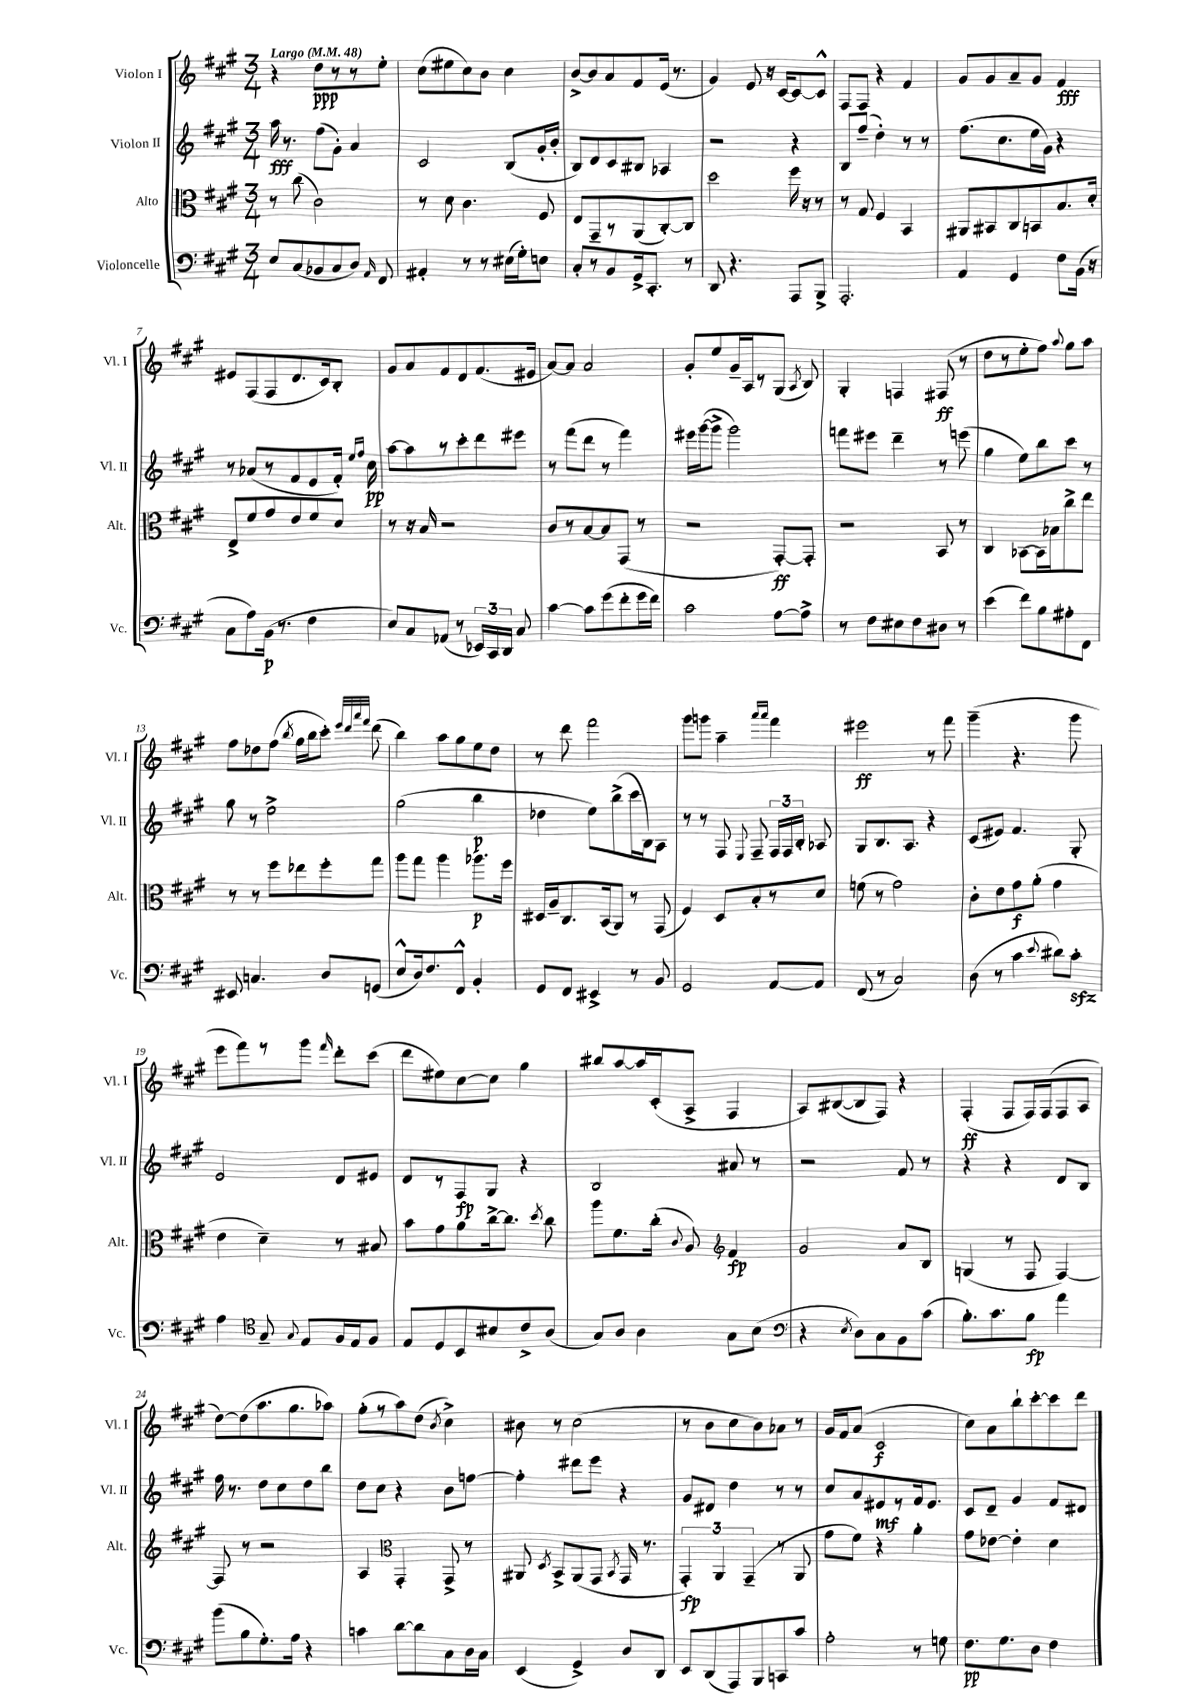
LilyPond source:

<<
\new StaffGroup <<
\new Staff = "s0" \with { instrumentName = "Violon I" shortInstrumentName = "Vl. I" } {
    \clef treble \key a \major \numericTimeSignature \time 3/4 \tempo "Largo" 4 = 48
    \autoBeamOff r4 d''8[\ppp r8 r8 e''8]-. |
    cis''8[( eis''8 cis''8) b'8] cis''4 |
    b'8[~-> b'8 a'8 fis'8 e'16]( r8. |
    gis'4) e'8 r16 cis'16[~ cis'8~ cis'8]-^ |
    fis8[ fis8] r4 fis'4 |
    gis'8[ gis'8 a'8-- gis'8] fis'4\fff |
    eis'8[ fis8( fis8 d'8. cis'16) b8]-. |
    gis'8[ a'8 fis'8 d'8 fis'8.( eis'16] |
    a'8[~) a'8] a'2 |
    gis'8[-. e''8 gis'16-- a16 r8 gis8]( \acciaccatura { a8 } b8) |
    gis4-. f4 fis8\ff( r8 |
    d''8[ r8 e''8-. fis''8]) \appoggiatura { a''8 } gis''8[ a''8] |
    fis''8[ des''8 fis''8]( \acciaccatura { b''8 } gis''16[ b''16 cis'''8]-.) \grace { e'''32[ d'''32 a'''32 fis'''32] } d'''8( |
    b''4) a''8[ gis''8 e''8 d''8] |
    r8 d'''8 fis'''2 |
    gis'''8[ g'''8] a''4-- \grace { a'''16[ a'''16] } fis'''4 |
    eis'''2\ff r8 fis'''8 |
    gis'''4--( r4. gis'''8 |
    e'''8[ fis'''8) r8 gis'''8] \grace { fis'''16 } d'''8[-. cis'''8]( |
    d'''8[ eis''8) cis''8~ cis''8] gis''4 |
    bis''8[ a''8~ a''16 cis'16-.( a8]-> fis4 |
    a8[) bis8~( bis8 fis8]) r4 |
    fis4-.\ff( fis8[ fis16) fis16( fis8 a8] |
    d''8[~) d''8( a''8. gis''8. aes''8]) |
    gis''8[-.( r8 a''8) d''8]( \acciaccatura { b'8 } cis''4->) |
    bis'8 r8 cis''2( |
    r8 b'8[ cis''8 b'8) aes'8] r8 |
    gis'16[ fis'16 a'8]( cis'2\f |
    cis''8[) a'8 b''8-! cis'''8~-. cis'''8 d'''8] \bar "|." |
}
\new Staff = "s1" \with { instrumentName = "Violon II" shortInstrumentName = "Vl. II" } {
    \clef treble \key a \major \numericTimeSignature \time 3/4
    \autoBeamOff a''16\fff r8. fis''8[( gis'8]-.) a'4 |
    cis'2 b8[( gis'16-. b'16]-. |
    b8[) d'8 cis'8 bis8] aes4 |
    r2 r4 |
    b8[ fis''8]--( d''4-.) r8 r8 |
    fis''8.[( cis''8. e''16 gis'16]) r4 |
    r8 aes'8[( r8 fis'8 e'8 fis'16]-.) \grace { e''16[ fis''16] } cis''16\pp |
    a''8[~ a''8 r8 cis'''8-. d'''8 eis'''8] |
    r8 fis'''8[( d'''8] r8 fis'''4) |
    eis'''16[ gis'''16~( gis'''8]-> gis'''2) |
    f'''8[ eis'''8] d'''4-- r8 e'''8( |
    gis''4 e''8[) b''8 cis'''8] r8 |
    gis''8 r8 e''2-> |
    gis''2( b''4\p |
    des''4 e''8[) b''8->( cis'''16 b16) a8] |
    r8 r8 fis8 \appoggiatura { e8 } fis8-- \tuplet 3/2 { fis16[ fis16 b16]-. } aes8 |
    gis8[ b8. a8.] r4 |
    cis'8[( eis'8]) fis'4. gis8-. |
    e'2 d'8[ eis'8] |
    d'8[ r8 fis8\fp gis8] r4 |
    b2 ais'8 r8 |
    r2 fis'8 r8 |
    r4 r4 d'8[ b8] |
    fis''16 r8. d''8[ cis''8 d''8 b''8] |
    d''8[ cis''8] r4 b'8[ f''8]~ |
    f''4-. dis'''8[ e'''8] r4 |
    gis'8[ dis'8] d''4 r8 r8 |
    cis''8[ a'8 eis'8\mf r8 fis'16 eis'8.] |
    cis'8[ d'8]-- gis'4 fis'8[ dis'8] \bar "|." |
}
\new Staff = "s2" \with { instrumentName = "Alto" shortInstrumentName = "Alt." } {
    \clef alto \key a \major \numericTimeSignature \time 3/4
    \autoBeamOff r8 cis''8( cis'2) |
    r8 d'8 cis'4. fis8 |
    e8[ gis,8-- r8 a,8( cis8~-.) cis8] |
    d''2 fis''16 r16 r8 |
    r8 gis8 fis4 b,4 |
    ais,8[ bis,8 cis8 b,8 b8. d'16]-. |
    e8[-> fis'8 gis'8 e'8 fis'8 d'8] |
    r8 r16 b16 r2 |
    cis'8[ r8 b8~ b8 gis,8]( r8 |
    r2 gis,8[~-.\ff) gis,8]-. |
    r2 b,8 r8 |
    cis4 bes,8[~ bes,16 bes16 cis''8-> e''8] |
    r8 r8 fis''8[ ees''8 fis''8-. gis''8] |
    a''8[ gis''8] a''4 aes''8.[\p fis''16] |
    dis16[ a16-- cis8. b,16( a,8]) r8 gis,8( |
    fis4) d8[ b8-. r8 d'8] |
    f'8( r8 gis'2) |
    cis'8[-. e'8 gis'8\f a'8]-.( gis'4 |
    e'4 d'4--) r8 bis8 |
    b'8[ gis'8 a'8 cis''16~-> cis''8.] \acciaccatura { d''8 } cis''8 |
    a''8[ fis'8. cis''16]-.( \appoggiatura { cis'8 } a8) \clef treble fis'4\fp |
    gis'2 a'8[ b8] |
    g4( r8 fis8 fis4~) |
    fis8 r8 r2 |
    a4 \clef alto gis,4-. gis,8-> r8 |
    ais,8 \acciaccatura { d8 } b,8[-> ais,8( gis,8] \acciaccatura { b,8 } gis,16 r8. |
    \tuplet 3/2 { gis,4-.\fp) a,4 gis,4--( } r8 a,8 |
    gis'8[ fis'8]) r4 a'4-. |
    gis'8[ ees'8]~ ees'4-. d'4 \bar "|." |
}
\new Staff = "s3" \with { instrumentName = "Violoncelle" shortInstrumentName = "Vc." } {
    \clef bass \key a \major \numericTimeSignature \time 3/4
    \autoBeamOff e8[ cis8( bes,8 cis8 d8]) \grace { a,16 } fis,8 |
    ais,4-. r8 r8 eis16[( gis16-.) e8] |
    cis8[-. r8 b,8 gis,16-> cis,8.]-. r8 |
    d,8 r4. a,,8[ b,,8]-> |
    a,,2.-. |
    a,4 gis,4 fis8[ b,16]( r16 |
    cis8[ a8) b,16]\p( r8. fis4 |
    e8[) cis8 aes,8]( r8 \tuplet 3/2 { ees,16[) cis,16 d,16] } cis8 |
    cis'4~ cis'8[ gis'8( fis'8-. gis'16 fis'16]) |
    cis'2 a8[~ a8]-> |
    r8 fis8[ eis8 fis8 dis8] r8 |
    e'4( fis'8[) b8 ais8-. fis,8] |
    eis,8 c4. d8[ g,8]( |
    e8[-^ d16) fis8. fis,8]-^ b,4-. |
    gis,8[ fis,8] eis,4-> r8 b,8 |
    gis,2 a,8[~ a,8] |
    fis,8( r8 cis2) |
    d8( r8 cis'4 \appoggiatura { e'8 } dis'8[) cis'8]-.\sfz |
    a4 \clef tenor gis8-- \appoggiatura { gis8 } e8[ fis16 e16 fis8] |
    e8[ d8 b,8 bis8 cis'8-> a8]( |
    gis8[) a8] a4 gis8[ b8]( |
    \clef bass r4 \acciaccatura { e8 } d8[) cis8 b,8 cis'8]( |
    b8.[-.) cis'8. b8]\fp a'4 |
    b'8[( b8 gis8.-.) a16] r4 |
    c'4 d'8[~ d'8 cis8 d16 cis16] |
    e,4( gis,4->) d8[ d,8] |
    e,8[ d,8( a,,8) b,,8 c,8 cis'8] |
    a2-. r8 g8 |
    fis8.[\pp gis8. d8] fis4 \bar "|." |
}
>>
>>
